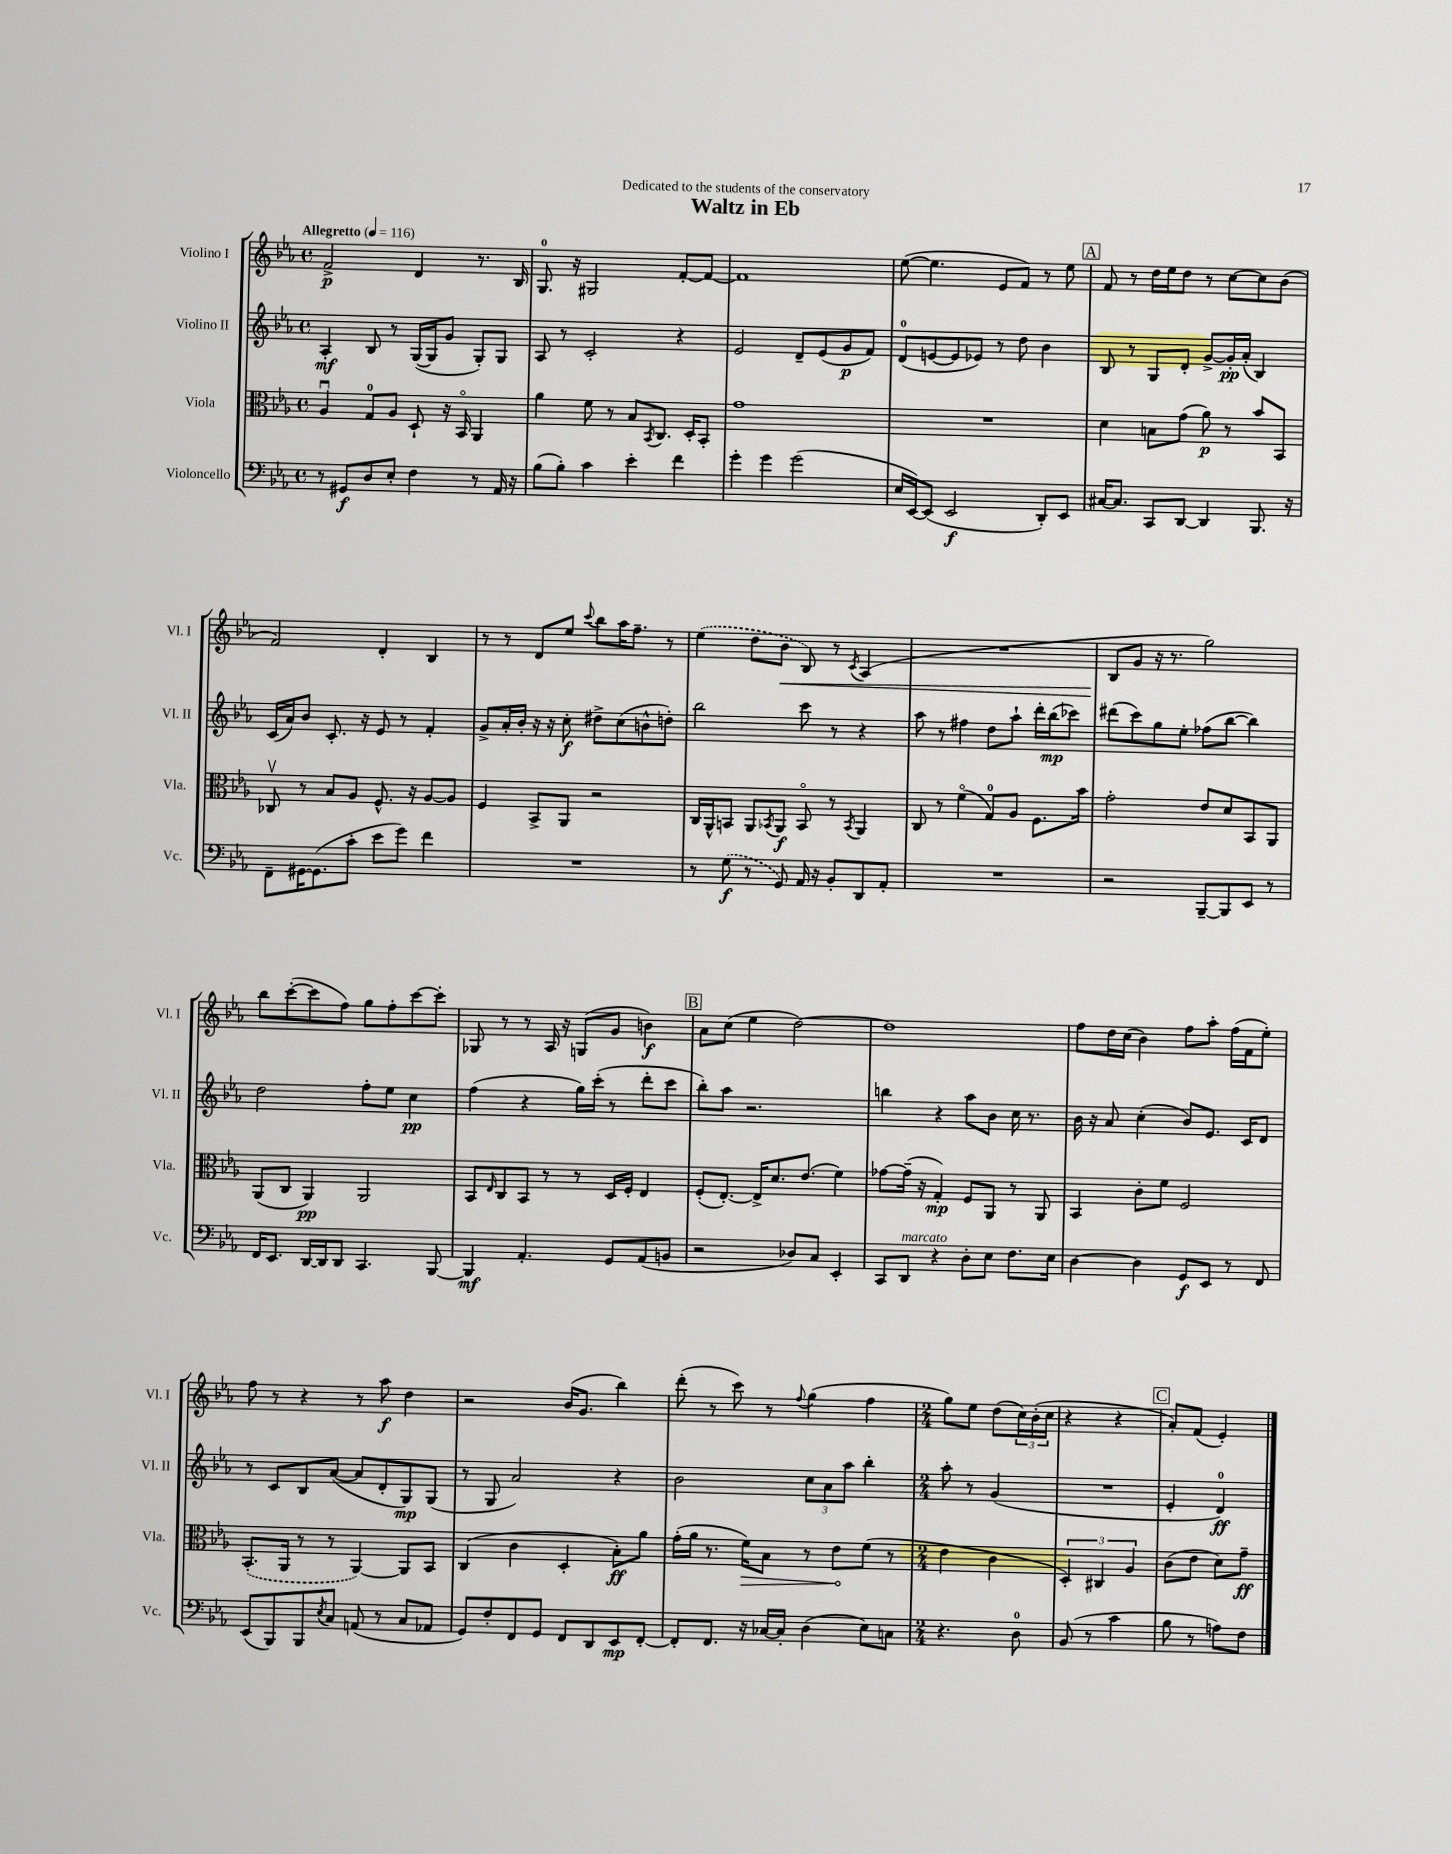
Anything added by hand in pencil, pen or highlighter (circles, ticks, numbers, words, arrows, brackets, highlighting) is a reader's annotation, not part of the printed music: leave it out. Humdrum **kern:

**kern	**kern	**kern	**kern
*staff4	*staff3	*staff2	*staff1
*clefF4	*clefC3	*clefG2	*clefG2
*k[b-e-a-]	*k[b-e-a-]	*k[b-e-a-]	*k[b-e-a-]
*M4/4	*M4/4	*M4/4	*M4/4
*met(c)	*met(c)	*met(c)	*met(c)
*MM116	*MM116	*MM116	*MM116
8r	4A-u	4A-'	2f^
8GG#	.	.	.
8D	8G	8B-	.
8E-'	8A-	8r	.
4F	8D`	([16G	4d
.	.	16G]	.
.	16r	8g	.
.	16BB-o	.	.
8r	4AA-	8G')	8.r
16AA-	.	8G	.
16r	.	.	16B-
=	=	=	=
(8B-	4a-	8A-	8.G
8B-')	.	8r	.
.	.	.	16r
4c	8f	2c'	2G#
.	8r	.	.
4e-'	8B-	.	.
.	8qBB-	.	.
.	8.C	.	.
4f	.	4r	[8f'
.	16D'	.	.
.	8BB-'	.	8f_
=	=	=	=
4g'	1g	2e-	1f]
4g	.	.	.
(2g	.	8d~	.
.	.	(8e-	.
.	.	8g	.
.	.	8f)	.
=	=	=	=
16E-	1r	(8d	([8ee-
[16EE-)	.	.	.
(8EE-]	.	[8e	4.ee-]
2EE-	.	8e]	.
.	.	8e-)	.
.	.	8r	8e-
.	.	8dd	8f)
8DD')	.	4b-	8r
8EE-	.	.	8ee-
=	=	=	=
[16C#	4d	8B-	8f
8.C#]	.	.	.
.	.	8r	8r
8CC	8B	8G	16dd
.	.	.	16ee-
[8DD	(8g	8d'	8dd
4DD]	8a-)	[8g^	8r
.	8r	16g']	[8cc
.	.	(16a-'	.
8.BBB-	8b-	4B-)	8cc]
.	8BB-	.	(8b-
16r	.	.	.
=	=	=	=
8FF~	8C-v	(16c	2f)
.	.	16a-)	.
[16GG#	8r	8b-	.
(8.GG#]	.	.	.
.	8B-	8.c'	.
8c'	8A-	.	.
.	.	16r	.
8e-	8.F^^	8e-	4d'
8g)	.	8r	.
.	16r	.	.
4f	[8A-	4f'	4B-
.	8A-]	.	.
=	=	=	=
1r	4F	8g^	8r
.	.	16a-'	8r
.	.	16b-'	.
.	8BB-^	16r	8d
.	.	16r	.
.	8AA-	8cc'	8ee-
.	.	.	8qqccc
.	2r	8dd#^	8bb-
.	.	(8cc	16aa-
.	.	.	8.ff~
.	.	8b^^	.
.	.	8dd')	8r
=	=	=	=
8r	16C	2bb-	(4ee-
.	16AA-^^	.	.
(8G	8BB	.	.
8r	8AA-	.	8dd
.	8qBB-	.	.
8GG)	8AA-	.	8b-
16AA-	8BB-o	8ccc	8B-)
16r	.	.	.
8BB-'	8r	8r	8r
.	8qBB-	.	8qc
8DD	4AA-	4r	(4A-
8AA-'	.	.	.
=	=	=	=
1r	8C	8aa-	1r
.	8r	8r	.
.	(4fo	4ff#	.
.	8G)	8dd	.
.	8A-	8aa-`	.
.	8.F	16ddd'	.
.	.	(16bb-	.
.	.	8ccc-)	.
.	16b-	.	.
=	=	=	=
2r	2g'	(8ddd#	8B-
.	.	8ccc)	8g
.	.	8gg	16r
.	.	.	8.r
.	.	8ee-'	.
[8BBB-~	8e-	(8ff-	2gg)
8BBB-]	8d	[8bb-	.
8EE-	8BB-	4bb-])	.
8r	8AA-	.	.
=	=	=	=
16FF	(8AA-	2dd	8bb-
8.EE-	.	.	.
.	8C	.	([8ccc'
[16DD	4AA-)	.	8ccc]
16DD]	.	.	.
8DD	.	.	8ff)
4.CC	2AA-	8ff'	8gg
.	.	8ee-	8ff'
.	.	4cc	[8ccc
[8BBB-	.	.	8ccc']
=	=	=	=
4BBB-]	8BB-	(4ff	8G-
.	16qqE-	.	.
.	8C	.	8r
4.AA-'	8BB-	4r	8r
.	8r	.	16A-
.	.	.	16r
.	8r	16gg)	(8G
.	.	(16ccc'	.
8GG	16D	8r	8g
.	16F'	.	.
(8AA-	4E-	8ddd'	4b)
8BB	.	8ccc	.
=	=	=	=
2r	(8F'	8bb-')	8a-
.	[8.E-')	8aa-	(8cc
.	.	2.r	4ee-
.	16E-^]	.	.
.	8.d	.	.
8D-)	.	.	[2dd)
.	(8.e-	.	.
8C	.	.	.
4EE-'	4f)	.	.
=	=	=	=
8CC	[8g-	4bb	1dd]
8DD	(16g-~]	.	.
.	16r	.	.
4r	4G')	4r	.
8D'	8F	8aa-	.
8E-	8AA-	8b-	.
8.F	8r	16cc	.
.	.	8.r	.
.	8AA-	.	.
16E-	.	.	.
=	=	=	=
[4D	4BB-	16b-	8ff
.	.	16r	.
.	.	8a-	16dd
.	.	.	(16cc
4D]	8c'	(4cc'	4b-)
.	8f	.	.
8GG	2F	8b-)	8ff
8EE-	.	8.e-	8aa-'
8r	.	.	(16ff
.	.	16c	16f
8FF	.	8d	8ee-')
=	=	=	=
(8EE-	(8.BB-'	8r	8ff
8BBB-)	.	8c	8r
.	16AA-	.	.
8BBB-	8r	8B-	4r
8qE-	.	.	.
8C	8r	([8a-	.
(8AA	[4AA-)	8a-]	8r
8r	.	8d'	8aa-
8C	8AA-]	8G)	4dd
8AA-	8BB-	(8G	.
=	=	=	=
8GG)	(4C	8r	2r
8F'	.	8G	.
8FF	4c	2a-)	.
8GG	.	.	.
8FF	4D'	.	(16b-
.	.	.	8.g
8DD	.	.	.
8EE-	8B-')	4r	4bb-)
[8FF'	8a-	.	.
=	=	=	=
8FF']	(16g'	2b-	(8ddd'
.	16a-	.	.
8.FF	8.r	.	8r
.	.	.	8ccc)
16r	16f)	.	.
[16C-	8B-	.	8r
16C-']	.	.	.
.	.	.	8qqff
(4D	8r	12cc	(4gg
.	.	12a-	.
.	8e-	.	.
.	.	12aa-	.
8E-)	(8f	4bb-'	4ff
8C	8r	.	.
=	=	=	=
*M2/4	*M2/4	*M2/4	*M2/4
4.r	4e-	8aa-'	8gg)
.	.	8r	8ee-
.	4c	(4g	(8dd
8D	.	.	24cc)
.	.	.	(24b-'
.	.	.	24cc
=	=	=	=
(8BB-	6D')	2r	4r
8r	.	.	.
.	6C#	.	.
4c	.	.	4r
.	6A-	.	.
=	=	=	=
8B-	(8c	4e-'	8a-')
8r	8e-	.	(8f
8A)	8d)	4d)	4e-')
8F	8g~	.	.
==	==	==	==
*-	*-	*-	*-
